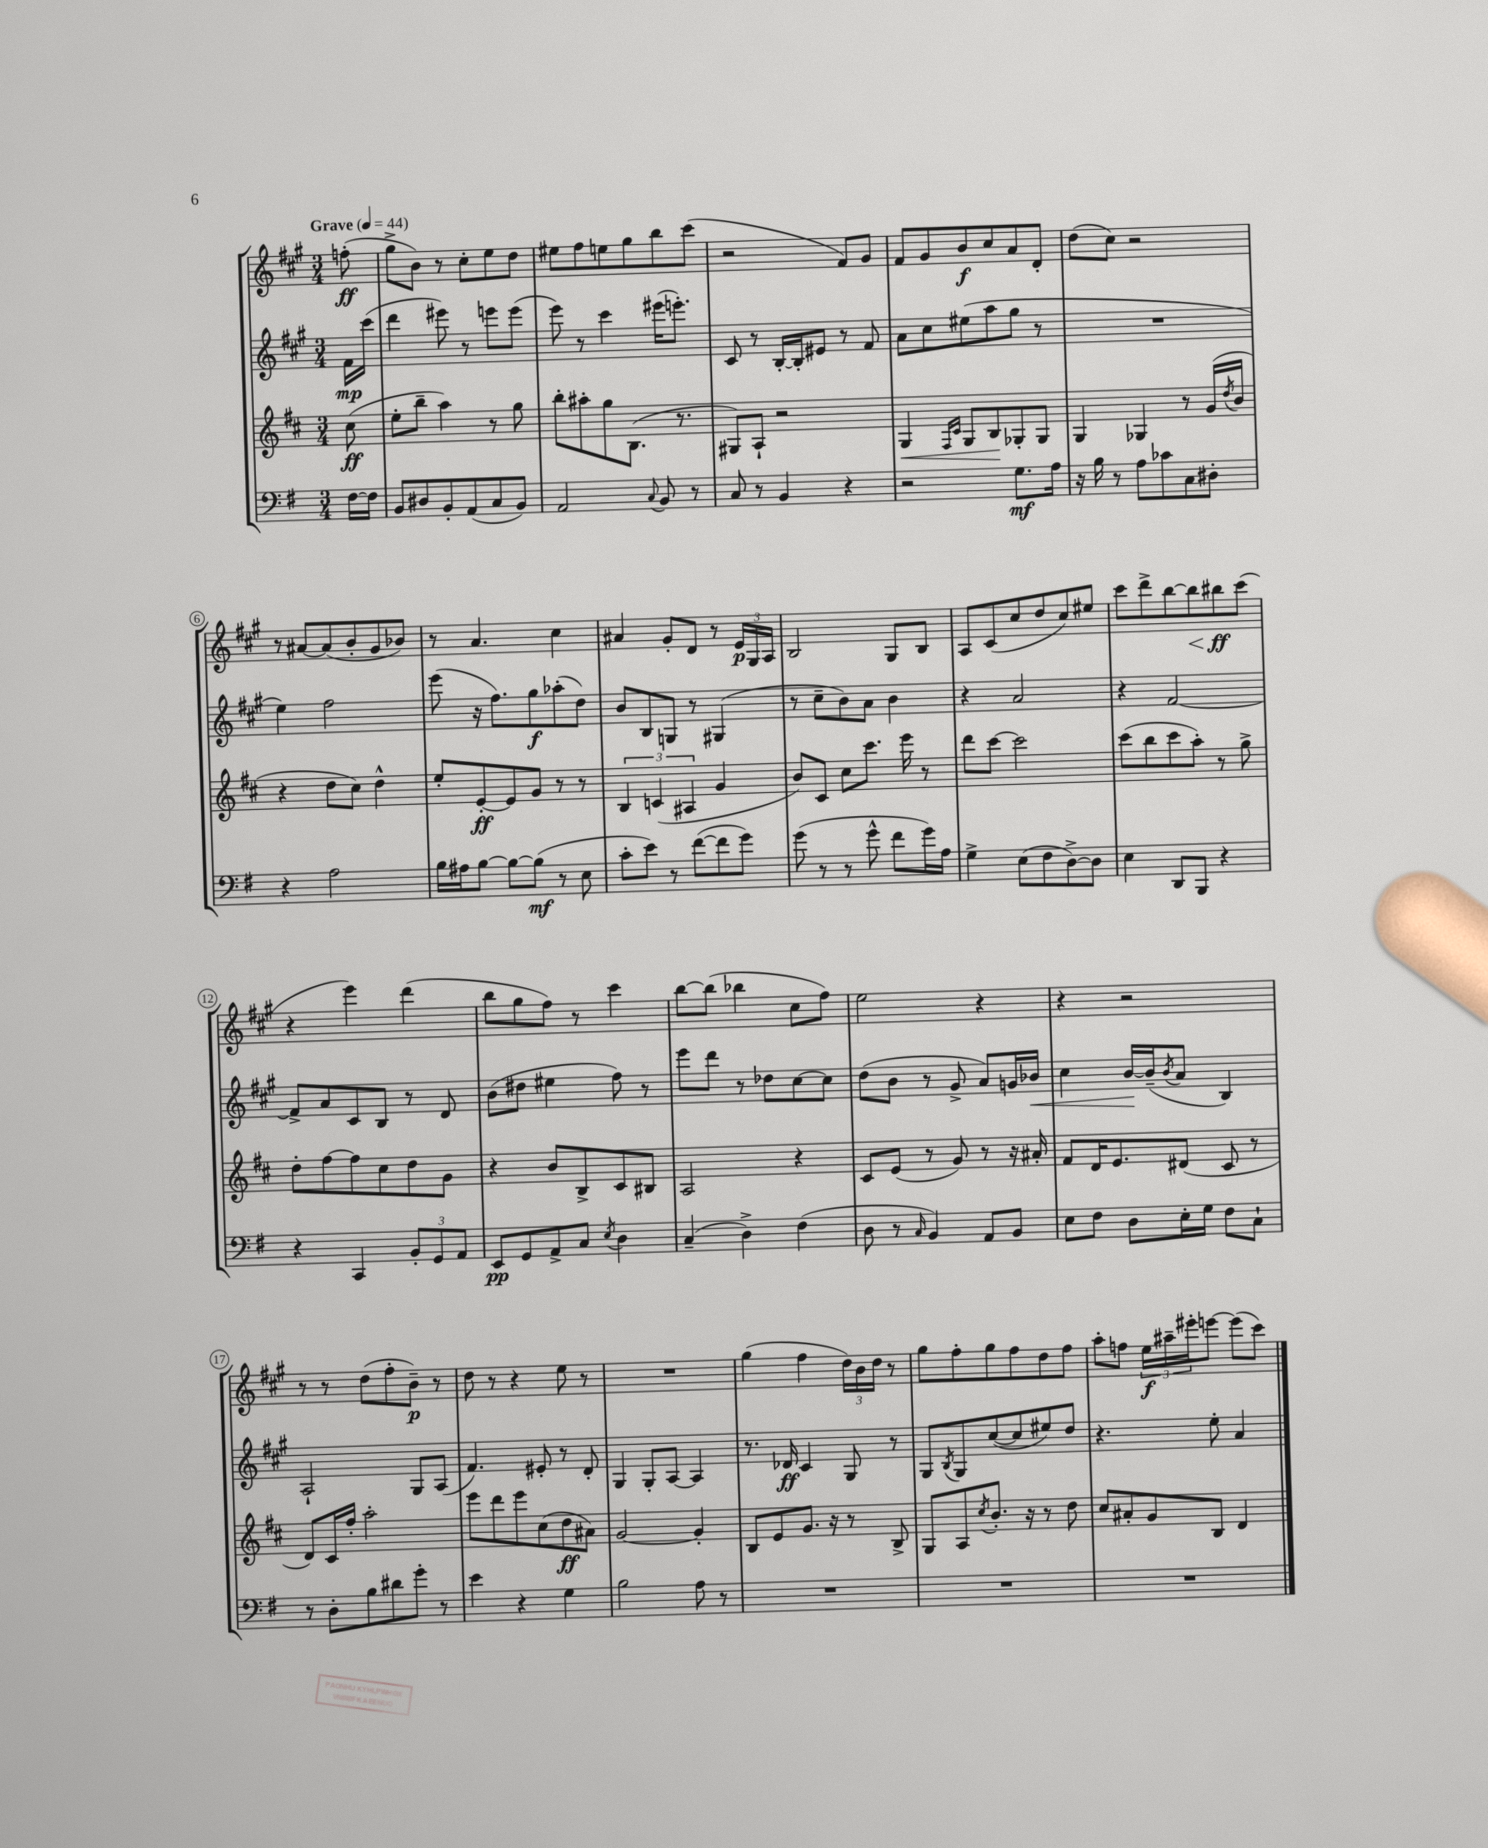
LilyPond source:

<<
\new StaffGroup <<
\new Staff = "s0" {
    \clef treble \key a \major \numericTimeSignature \time 3/4 \partial 8 \tempo "Grave" 4 = 44
    f''8-.\ff( |
    gis''8-> b'8) r8 cis''8-. e''8 d''8 |
    eis''8 fis''8 e''8 gis''8 b''8 cis'''8( |
    r2 fis'8) gis'8 |
    fis'8 gis'8 b'8\f cis''8 a'8 d'8-. |
    d''8( cis''8) r2 |
    r8 ais'8~ ais'8( b'8-. gis'8 bes'8) |
    r8 a'4. cis''4 |
    ais'4 gis'8-. d'8 r8 \tuplet 3/2 { e'16\p gis16 a16 } |
    b2 gis8 b8 |
    a8 cis'8( cis''8 d''8 cis''8) eis''8 |
    cis'''8 d'''8-> b''8~ b''8\< bis''8\ff\! cis'''8( |
    r4 e'''4) d'''4( |
    b''8 gis''8 fis''8) r8 cis'''4 |
    b''8~ b''8( bes''4 cis''8 fis''8) |
    e''2 r4 |
    r4 r2 |
    r8 r8 d''8( fis''8-. b'8--\p) r8 |
    d''8 r8 r4 e''8 r8 |
    R2. |
    gis''4( fis''4 \tuplet 3/2 { d''16) b'16 d''16 } r8 |
    gis''8 fis''8-. gis''8 fis''8 d''8 fis''8 |
    a''8-. f''8 \tuplet 3/2 { e''16\f ais''16-- eis'''16-. } e'''8~ e'''8( cis'''8) \bar "|." |
}
\new Staff = "s1" {
    \clef treble \key a \major \numericTimeSignature \time 3/4 \partial 8
    fis'16\mp cis'''16( |
    d'''4 eis'''8) r8 e'''8 e'''8( |
    e'''8) r8 cis'''4 eis'''16( e'''8.-.) |
    cis'8 r8 b16~-. b16-. eis'8 r8 fis'8 |
    a'8 cis''8 eis''8( a''8 gis''8 r8 |
    R2. |
    e''4) fis''2 |
    e'''8( r16 fis''8.) gis''8\f aes''8-.( d''8) |
    b'8 b8 g8 r8 gis4( |
    r8 cis''8-- b'8) a'8 b'4 |
    r4 a'2 |
    r4 fis'2~ |
    fis'8-> a'8 cis'8 b8 r8 d'8 |
    b'8( dis''8 eis''4 fis''8) r8 |
    e'''8 d'''8 r8 des''8 cis''8~ cis''8 |
    d''8( b'8 r8 gis'8-> a'8) g'16 bes'16\< |
    cis''4 b'16~\! b'16--( \acciaccatura { b'8 } a'8 b4) |
    a2-! gis8 a8( |
    fis'4.) eis'8-. r8 d'8-. |
    gis4 gis8-. a8~ a4 |
    r8. des'16\ff cis'4 gis8 r8 |
    gis8 \acciaccatura { b8 } gis8 cis''8~( cis''8 eis''8) d''8 |
    r4. e''8-. a'4 \bar "|." |
}
\new Staff = "s2" {
    \clef treble \key d \major \numericTimeSignature \time 3/4 \partial 8
    cis''8\ff( |
    e''8-. b''8-- a''4) r8 g''8 |
    b''8-. ais''8-. g''8 b8.( r8. |
    gis8) a8-! r2 |
    g4\< \grace { fis16 cis'16 } g8 b8\! ges8-. ges8 |
    g4 ges4 r8 g'16( \acciaccatura { d''8 } b'16 |
    r4 d''8 cis''8) d''4-^ |
    e''8-. e'8~-.\ff e'8 g'8 r8 r8 |
    \tuplet 3/2 { b4 c'4( ais4 } g'4 |
    b'8) cis'8 cis''8 cis'''8. e'''16 r8 |
    d'''8 cis'''8~ cis'''2 |
    cis'''8( b''8 cis'''8 a''8-.) r8 g''8-> |
    d''8-. fis''8~ fis''8 cis''8 d''8 g'8 |
    r4 b'8 b8-> cis'8 bis8 |
    a2 r4 |
    cis'8 e'8( r8 g'8) r8 r16 ais'16-. |
    fis'8 d'16 e'8. dis'8( cis'8 r8 |
    d'8) cis'16 fis''16-. a''2-. |
    e'''8 d'''8 e'''8 cis''8( d''8\ff ais'8) |
    g'2~ g'4-. |
    b8 e'8 g'8. r16 r8 b8-> |
    g8 a8 \acciaccatura { cis''8 } b'8.-. r16 r8 d''8 |
    cis''8 ais'8-. g'8 b8 d'4 \bar "|." |
}
\new Staff = "s3" {
    \clef bass \key g \major \numericTimeSignature \time 3/4 \partial 8
    fis16~ fis16 |
    b,8 dis8 b,8-. a,8( c8 b,8) |
    a,2 \appoggiatura { c8 } b,8 r8 |
    c8 r8 b,4 r4 |
    r2 g8.\mf a16 |
    r16 b16 r8 a8 ces'8 c8 dis8-. |
    r4 a2 |
    b16 ais16 b8~ b8~ b8\mf( r8 e8 |
    c'8-. e'8) r8 fis'8~( fis'8 g'8) |
    g'8( r8 r8 g'8-^ fis'8 g'16) a16 |
    g4-> e8( fis8 d8~->) d8 |
    e4 d,8 b,,8 r4 |
    r4 c,4 \tuplet 3/2 { b,8-. g,8 a,8 } |
    e,8\pp g,8 a,8-> c8 \acciaccatura { e8 } d4 |
    c4--( d4->) fis4( |
    d8 r8 \grace { c16 } b,4) a,8 b,8 |
    e8 fis8 d8 e16-. g16 fis8 c8-! |
    r8 d8-. b8 dis'8 g'8-. r8 |
    e'4 r4 g4 |
    b2 a8 r8 |
    R2. |
    R2. |
    R2. \bar "|." |
}
>>
>>
\layout { \context { \Score \override BarNumber.stencil = #(make-stencil-circler 0.1 0.3 ly:text-interface::print) } }
